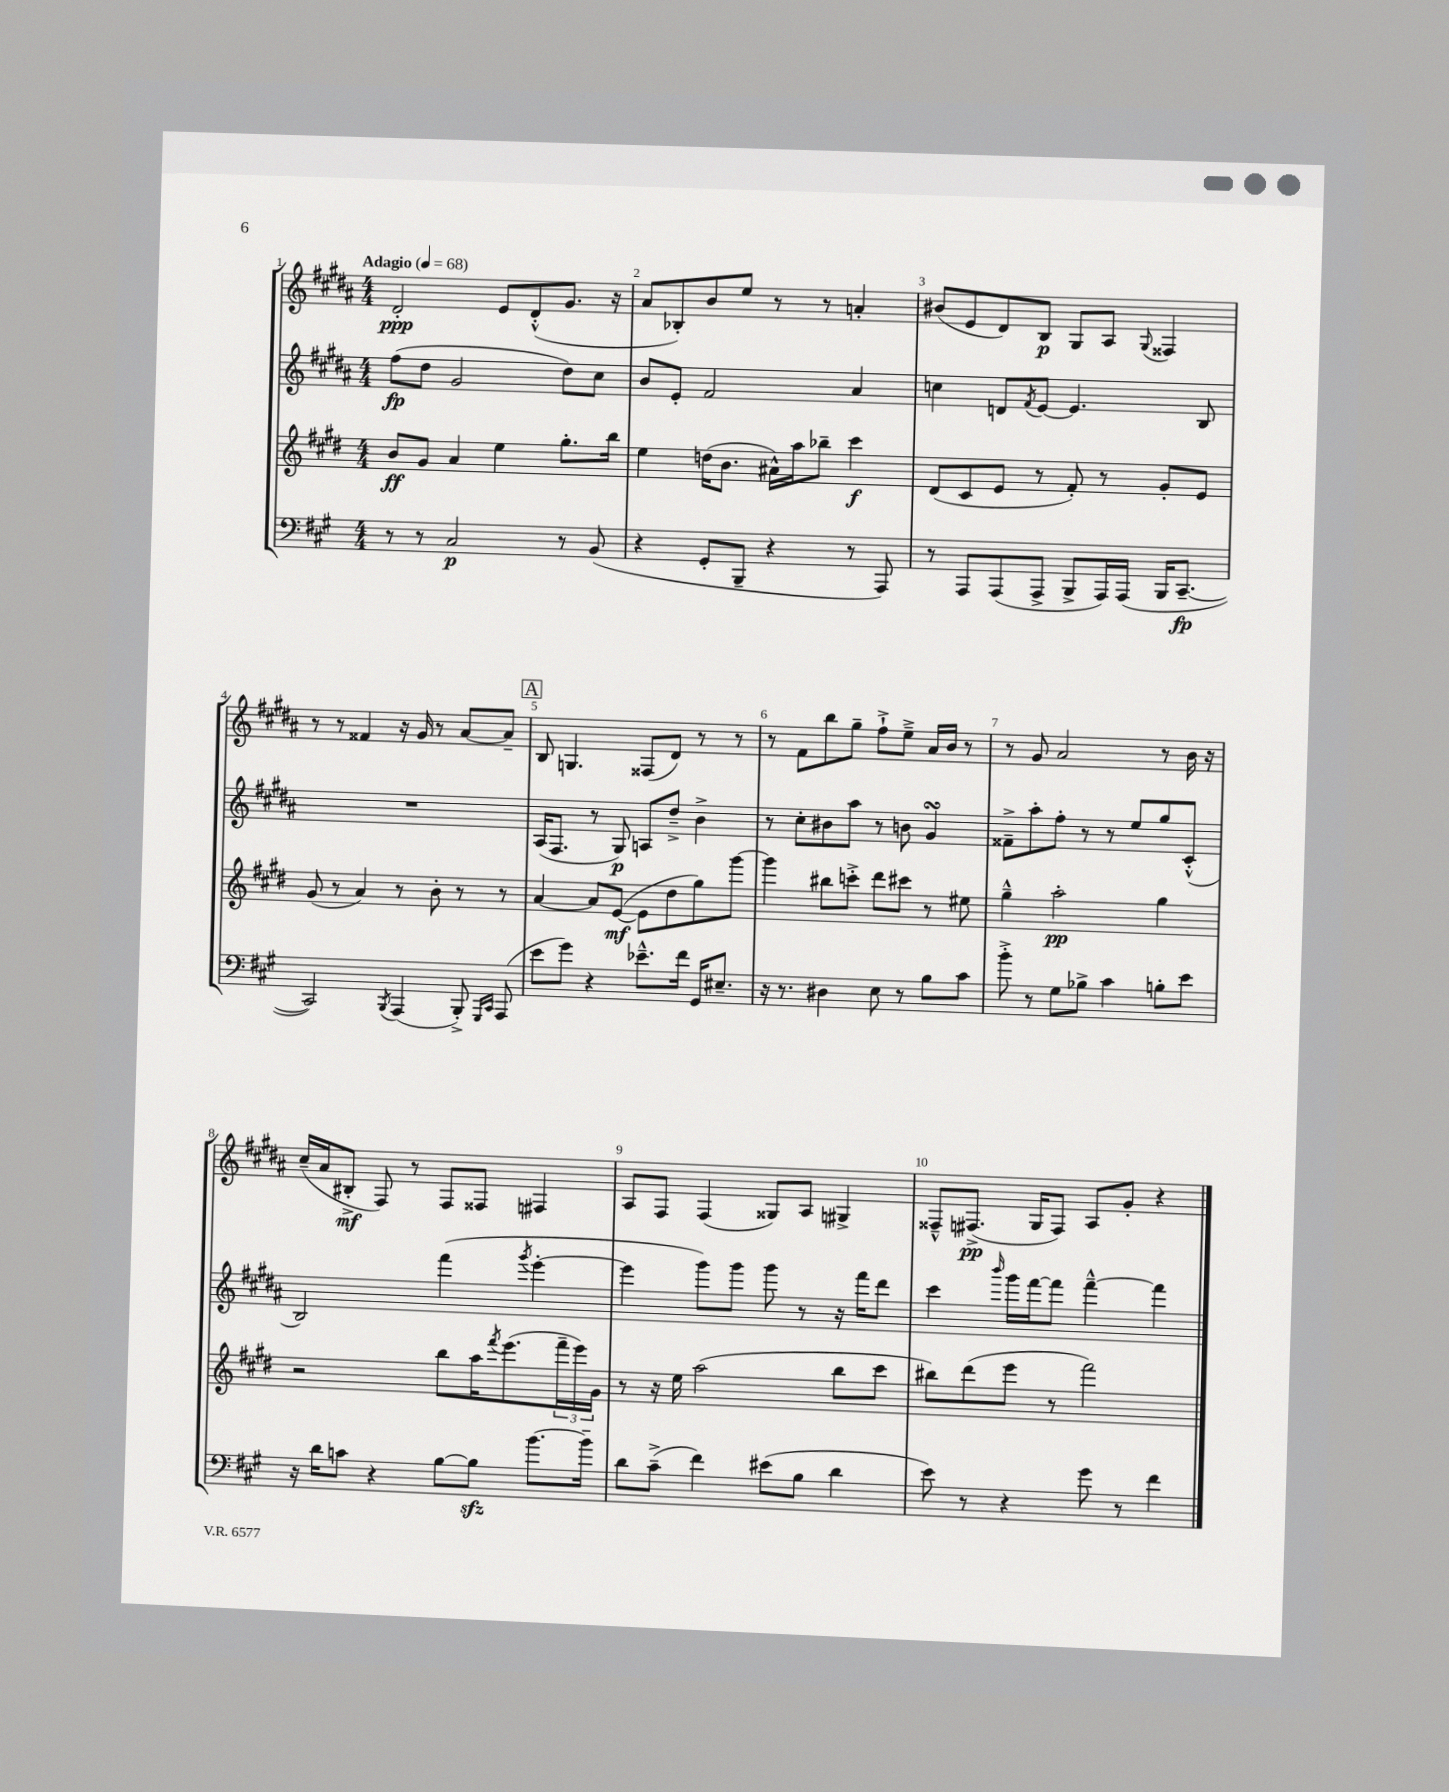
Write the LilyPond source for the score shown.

<<
\new StaffGroup <<
\new Staff = "s0" {
    \clef treble \key b \major \numericTimeSignature \time 4/4 \tempo "Adagio" 4 = 68
    dis'2-.\ppp e'8 dis'8-.-^( gis'8. r16 |
    ais'8 bes8-.) b'8 e''8 r8 r8 a'4-. |
    bis'8( e'8 dis'8) b8\p gis8 ais8 \appoggiatura { gis8 } fisis4 |
    r8 r8 fisis'4 r16 gis'16 r8 ais'8~ ais'8-- |
    \mark \markup { \box "A" } b8 g4. fisis8( dis'8) r8 r8 |
    r8 fis'8 b''8 gis''8-- fis''8-!-> e''8---> ais'16 b'16 r8 |
    r8 gis'8 ais'2 r8 b'16 r16 |
    cis''16--( ais'16 bis8-.->\mf fis8) r8 fis8 fisis8 fis4 |
    ais8 fis8 fis4( gisis8) ais8 gis4-> |
    fisis8---^ fis8.->\pp( gis16 fis8) ais8 gis'8-. r4 \bar "|." |
}
\new Staff = "s1" {
    \clef treble \key b \major \numericTimeSignature \time 4/4
    fis''8\fp( dis''8 gis'2 dis''8) cis''8 |
    b'8 e'8-. fis'2 ais'4 |
    c''4 d'8 \acciaccatura { fis'8 } e'8~ e'4. b8 |
    R1 |
    \mark \markup { \box "A" } ais16( fis8. r8 gis8\p) a8 dis''8---> b'4-> |
    r8 cis''8-. bis'8 ais''8 r8 b'8 gis'4\turn |
    fisis'8---> ais''8-. fis''8-. r8 r8 e''8 gis''8 cis'8-.-^( |
    b2) fis'''4( \acciaccatura { gis'''8 } e'''4~-. |
    e'''4 gis'''8) gis'''8 gis'''8 r8 r16 fis'''16 dis'''8 |
    cis'''4 \grace { b'''16 } gis'''16 fis'''16~ fis'''8 fis'''4~---^ fis'''4 \bar "|." |
}
\new Staff = "s2" {
    \clef treble \key e \major \numericTimeSignature \time 4/4
    b'8\ff gis'8 a'4 e''4 gis''8.-. b''16 |
    e''4 d''16( b'8. ais'16-^) a''16 bes''8-- cis'''4\f |
    dis'8( cis'8 e'8 r8 fis'8-.) r8 gis'8-. e'8 |
    gis'8( r8 a'4) r8 b'8-. r8 r8 |
    \mark \markup { \box "A" } a'4~ a'8 e'8~\mf( e'8 dis''8 gis''8) gis'''8~ |
    gis'''4 bis''8 c'''8-.-> dis'''8 cis'''8 r8 eis''8 |
    gis''4---^ a''2-.\pp gis''4 |
    r2 b''8 a''16 \acciaccatura { fis'''8 } e'''8.( \tuplet 3/2 { fis'''16-- e'''16) gis'16 } |
    r8 r16 e''16 a''2( b''8 cis'''8 |
    bis''8) dis'''8( e'''8 r8 fis'''2) \bar "|." |
}
\new Staff = "s3" {
    \clef bass \key a \major \numericTimeSignature \time 4/4
    r8 r8 cis2\p r8 b,8( |
    r4 gis,8-. b,,8-- r4 r8 a,,8) |
    r8 a,,8 a,,8( a,,8-> b,,8-> a,,16) a,,16( b,,16 cis,8.~--\fp |
    cis,2) \acciaccatura { b,,8 } a,,4( b,,8-.->) \grace { gis,,16 cis,16 } a,,8( |
    \mark \markup { \box "A" } e'8 gis'8) r4 ees'8.---^ fis'16 gis,16 eis8.-- |
    r16 r8. dis4 e8 r8 b8 cis'8 |
    b'8-.-> r8 gis8 bes8-> cis'4 b8-. e'8 |
    r16 d'16 c'8 r4 b8~ b8\sfz b'8.~ b'16-- |
    d'8 cis'8--->( fis'4) eis'8( b8 d'4 |
    e'8) r8 r4 gis'8 r8 fis'4 \bar "|." |
}
>>
>>
\layout { \context { \Score \override BarNumber.break-visibility = ##(#f #t #t) barNumberVisibility = #all-bar-numbers-visible } }
